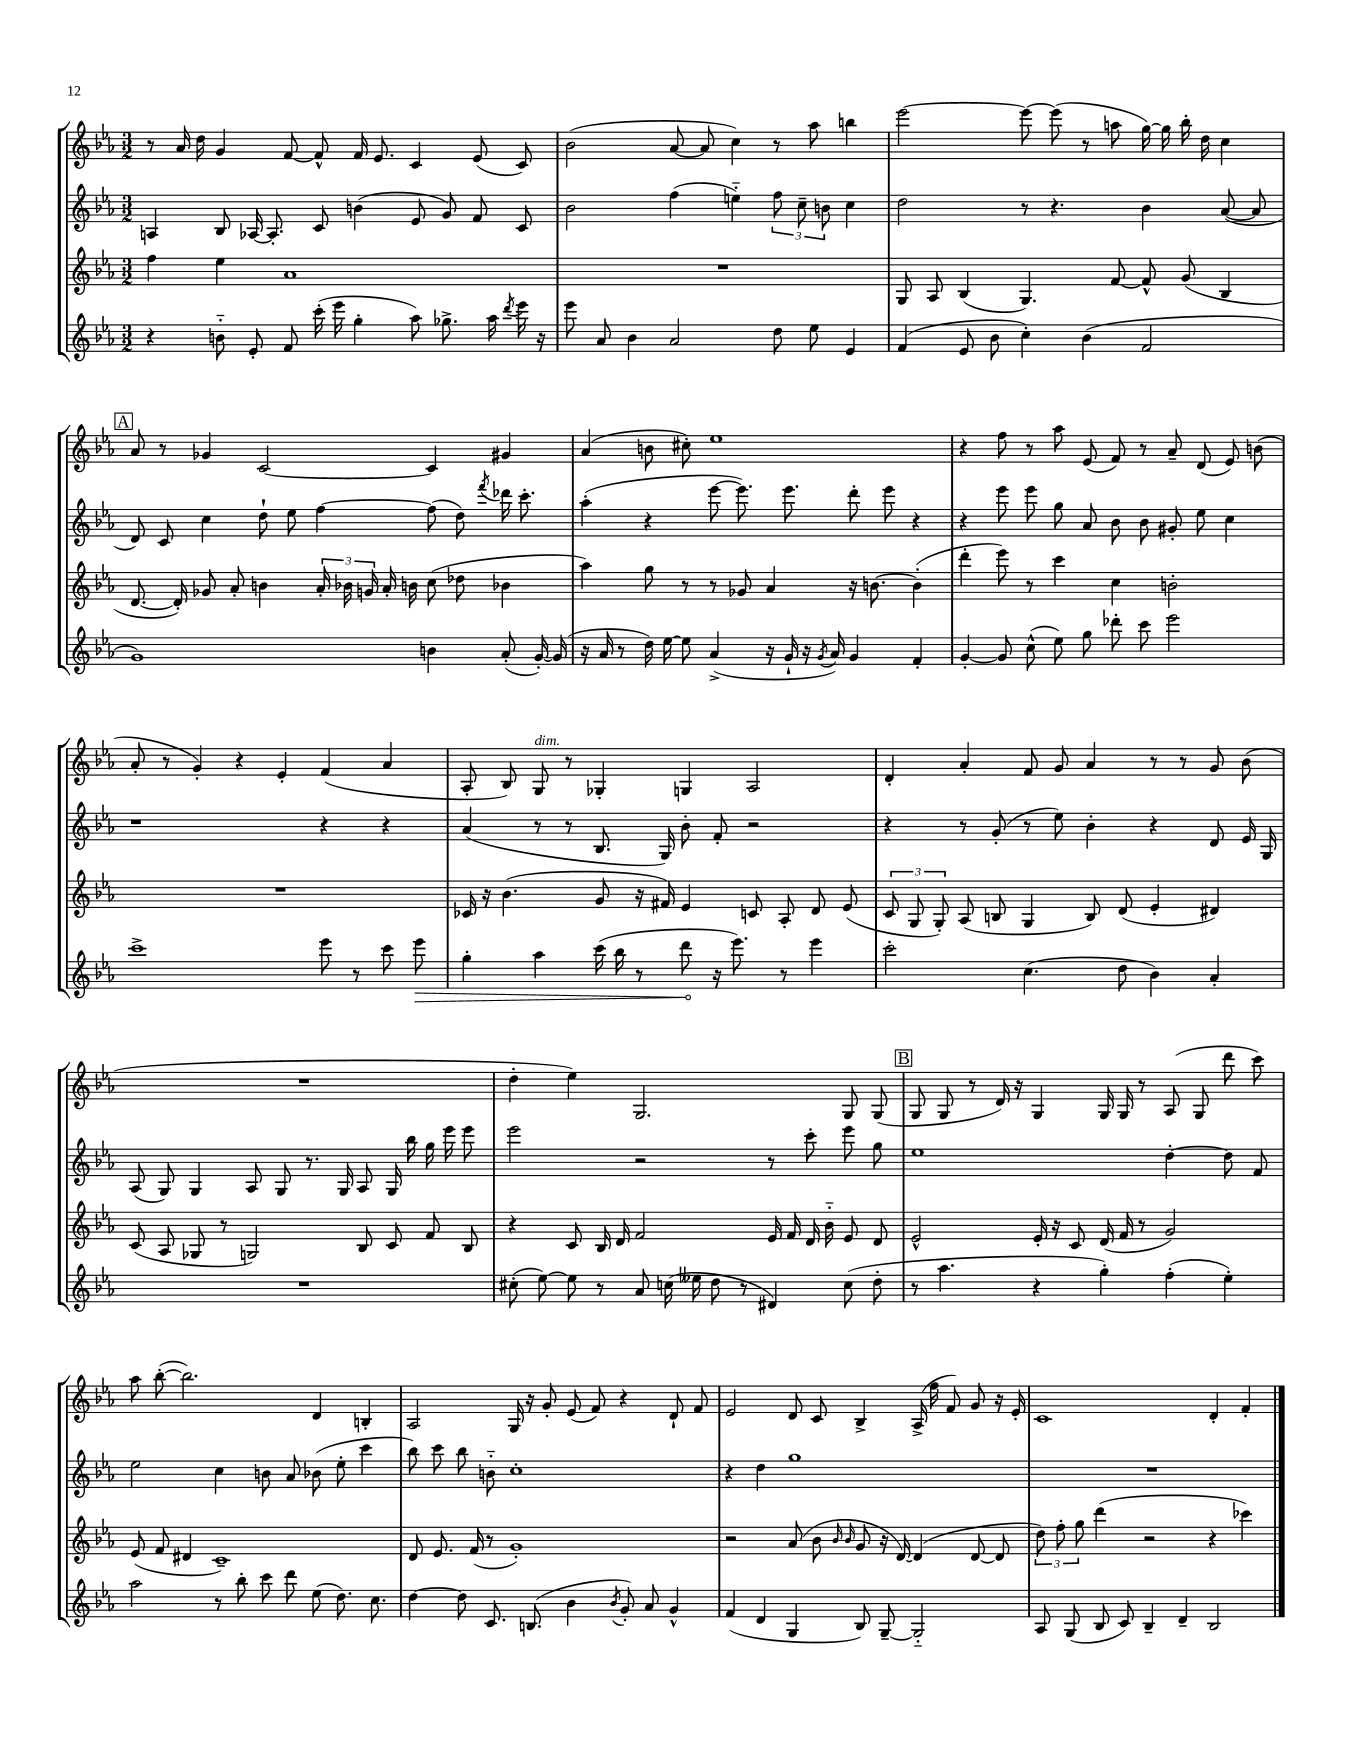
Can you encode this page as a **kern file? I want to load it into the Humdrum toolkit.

**kern	**kern	**kern	**kern
*staff4	*staff3	*staff2	*staff1
*clefG2	*clefG2	*clefG2	*clefG2
*k[b-e-a-]	*k[b-e-a-]	*k[b-e-a-]	*k[b-e-a-]
*M3/2	*M3/2	*M3/2	*M3/2
4r	4ff	4A	8r
.	.	.	16a-
.	.	.	16dd
8b'~	4ee-	8B-	4g
8e-'	.	[16A-	.
.	.	8.A-']	.
8f	1a-	.	[8f
(16ccc'	.	8c	8f^^]
16eee-	.	.	.
4gg'	.	(4b	16f
.	.	.	8.e-
8aa-)	.	8e-	4c
8.gg-^	.	8g)	.
.	.	8f	(8e-
16aa-	.	.	.
8qddd	.	.	.
16eee-	.	8c	8c)
16r	.	.	.
=	=	=	=
8eee-	1.r	2b-	(2b-
8a-	.	.	.
4b-	.	.	.
2a-	.	(4ff	[8a-
.	.	.	8a-]
.	.	4ee'~)	4cc)
8dd	.	12ff	8r
.	.	12cc~	.
8ee-	.	.	8aa-
.	.	12b	.
4e-	.	4cc	4bb
=	=	=	=
(4f	8G	2dd	[2eee-
.	8A-	.	.
8e-	(4B-	.	.
8b-	.	.	.
4cc')	4.G)	8r	8eee-_
.	.	4.r	(8eee-]
(4b-	.	.	8r
.	[8f	.	8aa
2f	8f^^]	4b-	[16gg)
.	.	.	16gg]
.	(8g	.	16bb-'
.	.	.	16dd
.	4B-	([8a-	4cc
.	.	8a-]	.
=	=	=	=
1g)	[8.d	8d)	8a-
.	.	8c	8r
.	16d'])	.	.
.	8g-	4cc	4g-
.	8a-'	.	.
.	4b	8dd`	[2c
.	.	8ee-	.
.	24a-'	[4ff	.
.	24b-	.	.
.	24g	.	.
.	16a-'	.	.
.	16b	.	.
4b	(8cc	(8ff]	4c]
.	8dd-	8dd)	.
.	.	8qfff	.
(8a-'	4b-	16ddd-	4g#
.	.	8.ccc'	.
[16g')	.	.	.
(16g]	.	.	.
=	=	=	=
16r	4aa-)	(4aa-'	(4a-
16a-	.	.	.
8r	.	.	.
16dd)	8gg	4r	8b
[16ee-	.	.	.
8ee-]	8r	.	8cc#')
(4a-^	8r	[8eee-	1ee-
.	8g-	8.eee-])	.
16r	4a-	.	.
16g`	.	8.eee-	.
16r	.	.	.
8qg	.	.	.
16a-)	.	.	.
4g	16r	8ddd'	.
.	[8.b	.	.
.	.	8eee-	.
4f'	(4b']	4r	.
=	=	=	=
[4g'	4ddd'	4r	4r
8g]	8eee-)	8eee-	8ff
(8cc^^	8r	8eee-	8r
8ee-)	4ccc	8gg	8aa-
8gg	.	8a-	(8e-
8ddd-'	4cc	8b-	8f)
8ccc	.	8b-	8r
2eee-	2b'	8g#'	8a-~
.	.	8ee-	(8d
.	.	4cc	8e-)
.	.	.	(8b
=	=	=	=
1ccc^	1.r	1r	8a-'
.	.	.	8r
.	.	.	4g')
.	.	.	4r
.	.	.	4e-'
8eee-	.	4r	(4f
8r	.	.	.
8ccc	.	4r	4a-
8eee-	.	.	.
=	=	=	=
4gg'	16c-	(4a-	8A-'
.	16r	.	.
.	(4.b-	.	8B-)
4aa-	.	8r	8G
.	.	8r	8r
(16ccc	8g	8.B-	4G-'
16bb-	.	.	.
8r	16r	.	.
.	16f#)	16G)	.
8ddd	4e-	8b-'	4G
16r	.	8f'	.
8.eee-)	.	.	.
.	8c	2r	2A-
8r	8A-'	.	.
4eee-	8d	.	.
.	(8e-	.	.
=	=	=	=
2ccc'	12c	4r	4d'
.	12G	.	.
.	12G')	.	.
.	(8A-	8r	4a-'
.	8B	(8g'	.
(4.cc	4G	8r	8f
.	.	8ee-)	8g
.	8B)	4b-'	4a-
8dd	(8d	.	.
4b-)	4e-'	4r	8r
.	.	.	8r
4a-'	4d#)	8d	8g
.	.	16e-	(8b-
.	.	16G	.
=	=	=	=
1.r	(8c	(8A-	1.r
.	8A-	8G)	.
.	8G-	4G	.
.	8r	.	.
.	2G)	8A-	.
.	.	8G	.
.	.	8.r	.
.	.	16G	.
.	8B-	8A-	.
.	8c	16G	.
.	.	16bb-	.
.	8f	16gg	.
.	.	16eee-	.
.	8B-	8eee-	.
=	=	=	=
(8cc#'	4r	2eee-	4dd'
[8ee-)	.	.	.
8ee-]	8c	.	4ee-)
8r	16B-	.	.
.	16d	.	.
8a-	2f	2r	2.G
(16cc	.	.	.
16ee--	.	.	.
8dd	.	.	.
8r	.	.	.
4d#)	16e-	8r	.
.	16f	.	.
.	16d	8ccc'	.
.	16b-'~	.	.
(8cc	8e-	8eee-	8G
8dd'	8d	8gg	(8G
=	=	=	=
8r	2e-^^	1ee-	8G
4.aa-	.	.	8G
.	.	.	8r
.	.	.	16d)
.	.	.	16r
4r	16e-'	.	4G
.	16r	.	.
.	8c	.	.
4gg')	(16d	.	16G
.	16f	.	16G
.	8r	.	8r
(4ff'	2g)	[4dd'	(8A-
.	.	.	8G
4ee-')	.	8dd]	8ddd
.	.	8f	8ccc)
=	=	=	=
2aa-	(8e-	2ee-	8aa-
.	8f	.	([8bb-'
.	4d#	.	2.bb-])
8r	1c~)	4cc	.
8bb-'	.	.	.
8ccc	.	8b	.
8ddd	.	8a-	.
(8ee-	.	(8b-	4d
8.dd)	.	8ee-'	.
.	.	4ccc	4B'
8.cc	.	.	.
=	=	=	=
[4dd	8d	8bb-)	2A-
.	8.e-	8ccc	.
8dd]	.	8bb-	.
.	(16f	.	.
8.c	8r	8b'~	.
.	1g')	1cc'	16G
(8.B	.	.	16r
.	.	.	8g'
4b-	.	.	(8e-
.	.	.	8f)
8qb-	.	.	.
8g')	.	.	4r
8a-	.	.	.
4g^^	.	.	8d`
.	.	.	8f
=	=	=	=
(4f	2r	4r	2e-
4d	.	4dd	.
4G	(8a-	1gg	8d
.	8b-	.	8c
.	16qqb-	.	.
.	16qqb-	.	.
8B-)	8g	.	4B-^
[8G~	16r	.	.
.	[16d)	.	.
2G'~]	(4d]	.	(16A-^
.	.	.	16ff
.	.	.	8f)
.	[8d	.	8g
.	8d]	.	16r
.	.	.	16e-'
=	=	=	=
8A-	12dd)	1.r	1c
.	12ff'	.	.
(8G	.	.	.
.	12gg	.	.
8B-	(4ddd	.	.
8c)	.	.	.
4B-~	2r	.	.
4d~	.	.	.
2B-	4r	.	4d'
.	4ccc-)	.	4f'
==	==	==	==
*-	*-	*-	*-
